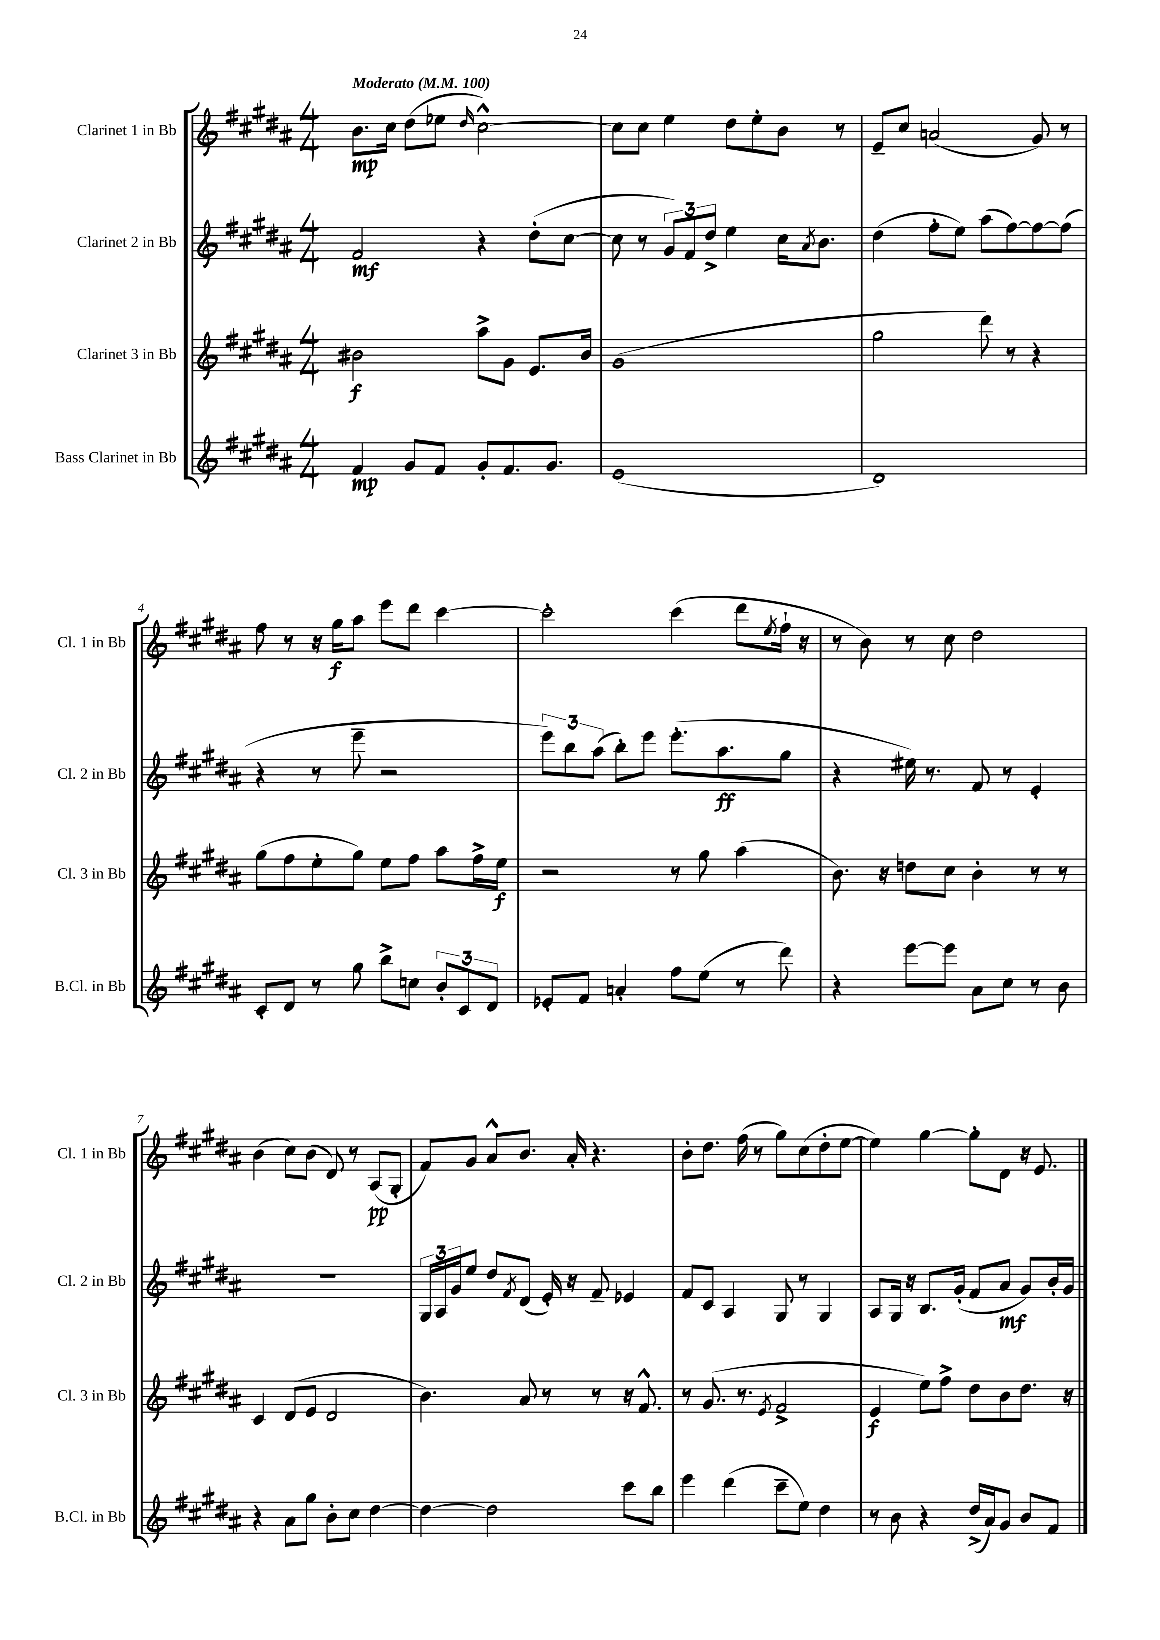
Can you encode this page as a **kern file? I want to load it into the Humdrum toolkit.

**kern	**dynam	**kern	**dynam	**kern	**dynam	**kern	**dynam
*part4	*part4	*part3	*part3	*part2	*part2	*part1	*part1
*staff4	*staff4	*staff3	*staff3	*staff2	*staff2	*staff1	*staff1
*I"Bass Clarinet in Bb	*	*I"Clarinet 3 in Bb	*	*I"Clarinet 2 in Bb	*	*I"Clarinet 1 in Bb	*
*I'B.Cl. in Bb	*	*I'Cl. 3 in Bb	*	*I'Cl. 2 in Bb	*	*I'Cl. 1 in Bb	*
*clefG2	*	*clefG2	*	*clefG2	*	*clefG2	*
*k[f#c#g#d#a#]	*	*k[f#c#g#d#a#]	*	*k[f#c#g#d#a#]	*	*k[f#c#g#d#a#]	*
*M4/4	*	*M4/4	*	*M4/4	*	*M4/4	*
*MM100	*	*MM100	*	*MM100	*	*MM100	*
=1	=1	=1	=1	=1	=1	=1	=1
!	!	!	!	!	!	!LO:TX:a:B:t=Moderato	!
4f#/	mp	2b#X\	f	2f#/	mf	8.b\L	mp
.	.	.	.	.	.	16cc#\Jk	.
8g#/L	.	.	.	.	.	(8dd#\L	.
8f#/J	.	.	.	.	.	8ee-X\J	.
.	.	.	.	.	.	16qqdd#/	.
8g#'/L	.	8aa#^\L	.	4r	.	[2cc#^^\)	.
8.f#/	.	8g#\J	.	.	.	.	.
.	.	8.e/L	.	(8dd#'\L	.	.	.
8.g#/J	.	.	.	.	.	.	.
.	.	.	.	[8cc#\J	.	.	.
.	.	16b#/Jk	.	.	.	.	.
=2	=2	=2	=2	=2	=2	=2	=2
(1e	.	(1g#	.	8cc#\]	.	8cc#\L]	.
.	.	.	.	8r	.	8cc#\J	.
.	.	.	.	12g#/L)	.	4ee\	.
.	.	.	.	12f#/	.	.	.
.	.	.	.	12dd#^/J	.	.	.
.	.	.	.	4ee\	.	8dd#\L	.
.	.	.	.	.	.	8ee'\	.
.	.	.	.	16cc#\KL	.	8b\J	.
.	.	.	.	8qa#/	.	.	.
.	.	.	.	8.b\J	.	.	.
.	.	.	.	.	.	8r	.
=3	=3	=3	=3	=3	=3	=3	=3
1d#)	.	2gg#\	.	(4dd#\	.	8e~/L	.
.	.	.	.	.	.	8cc#/J	.
.	.	.	.	8ff#'\L	.	(2an/	.
.	.	.	.	8ee\J)	.	.	.
.	.	8ddd#\)	.	(8aa#\L	.	.	.
.	.	8r	.	[8ff#\)	.	.	.
.	.	4r	.	8ff#\_	.	8g#/)	.
.	.	.	.	(8ff#\J]	.	8r	.
!!LO:LB:g=z
=4	=4	=4	=4	=4	=4	=4	=4
8c#'/L	.	(8gg#\L	.	4r	.	8ff#\	.
8d#/J	.	8ff#\	.	.	.	8r	.
8r	.	8ee'\	.	8r	.	16r	.
.	.	.	.	.	.	16gg#\KL	f
8gg#\	.	8gg#\J)	.	8eee~\	.	8aa#\J	.
8bb^\L	.	8ee\L	.	2r	.	8eee\L	.
8ccn\J	.	8ff#\J	.	.	.	8ddd#\J	.
12b'/L	.	8aa#\L	.	.	.	[4ccc#\	.
12c#/	.	.	.	.	.	.	.
.	.	16ff#^\L	.	.	.	.	.
12d#/J	.	.	.	.	.	.	.
.	.	16ee\JJ	f	.	.	.	.
=5	=5	=5	=5	=5	=5	=5	=5
8e-X'/L	.	2r	.	12eee\L)	.	2ccc#'\]	.
.	.	.	.	12bb\	.	.	.
8f#/J	.	.	.	.	.	.	.
.	.	.	.	(12aa#\J	.	.	.
4an'/	.	.	.	8bb'\L)	.	.	.
.	.	.	.	8eee\J	.	.	.
8ff#\L	.	8r	.	(8.eee'\L	.	(4ccc#\	.
(8ee\J	.	8gg#\	.	.	.	.	.
.	.	.	.	8.aa#\	ff	.	.
8r	.	(4aa#\	.	.	.	8ddd#\L	.
.	.	.	.	.	.	8qee/	.
8ddd#\)	.	.	.	8gg#\J	.	16ff#`\Jk	.
.	.	.	.	.	.	16r	.
=6	=6	=6	=6	=6	=6	=6	=6
4r	.	8.b\)	.	4r	.	8r	.
.	.	.	.	.	.	8b\)	.
.	.	16r	.	.	.	.	.
[8eee\L	.	8ddn\L	.	16ee#X\)	.	8r	.
.	.	.	.	8.r	.	.	.
8eee\J]	.	8cc#\J	.	.	.	8cc#\	.
8a#\L	.	4b'\	.	8f#/	.	2dd#\	.
8cc#\J	.	.	.	8r	.	.	.
8r	.	8r	.	4e'/	.	.	.
8b\	.	8r	.	.	.	.	.
!!LO:LB:g=z
=7	=7	=7	=7	=7	=7	=7	=7
4r	.	4c#/	.	1r	.	(4b\	.
8a#\L	.	(8d#/L	.	.	.	8cc#\L)	.
8gg#\J	.	8e/J	.	.	.	(8b\J	.
8b'\L	.	2d#/	.	.	.	8d#/)	.
8cc#\J	.	.	.	.	.	8r	.
[4dd#\	.	.	.	.	.	(8A#/L	pp
.	.	.	.	.	.	8G#'/J	.
=8	=8	=8	=8	=8	=8	=8	=8
4dd#\_	.	4.b\)	.	24G#/LL	.	8f#/L)	.
.	.	.	.	24A#/	.	.	.
.	.	.	.	24g#/J	.	.	.
.	.	.	.	8ee/J	.	8g#/J	.
2dd#\]	.	.	.	8dd#/L	.	8a#^^/L	.
.	.	.	.	8qf#/	.	.	.
.	.	8a#/	.	(8d#/J	.	8.b/J	.
.	.	8r	.	16e'/)	.	.	.
.	.	.	.	16r	.	16a#'/	.
.	.	8r	.	8f#~/	.	4.r	.
8ccc#\L	.	16r	.	4e-X/	.	.	.
.	.	8.f#^^/	.	.	.	.	.
8bb\J	.	.	.	.	.	.	.
=9	=9	=9	=9	=9	=9	=9	=9
4eee\	.	8r	.	8f#/L	.	8b'\L	.
.	.	(8.g#/	.	8c#/J	.	8.dd#\J	.
(4ddd#\	.	.	.	4A#/	.	.	.
.	.	8.r	.	.	.	(16ff#\	.
.	.	.	.	.	.	8r	.
.	.	8qe/	.	.	.	.	.
8ccc#~\L	.	2f#^/	.	8G#/	.	8gg#\L)	.
8ee\J)	.	.	.	8r	.	(8cc#\	.
4dd#\	.	.	.	4G#/	.	8dd#'\	.
.	.	.	.	.	.	[8ee\J	.
=10	=10	=10	=10	=10	=10	=10	=10
8r	.	4e/	f	8A#/L	.	4ee\])	.
8b\	.	.	.	16G#/Jk	.	.	.
.	.	.	.	16r	.	.	.
4r	.	8ee\L)	.	8.B/L	.	[4gg#\	.
.	.	8ff#^\J	.	.	.	.	.
.	.	.	.	(16g#'/Jk	.	.	.
(16dd#^/LL	.	8dd#\L	.	8f#/L	.	8gg#'\L]	.
16a#/J)	.	.	.	.	.	.	.
8g#/J	.	8b\	.	8a#/J	mf	8d#\J	.
8b/L	.	8.dd#\J	.	8g#/L)	.	16r	.
.	.	.	.	.	.	8.e/	.
8f#/J	.	.	.	16b'/L	.	.	.
.	.	16r	.	16g#/JJ	.	.	.
==	==	==	==	==	==	==	==
*-	*-	*-	*-	*-	*-	*-	*-
